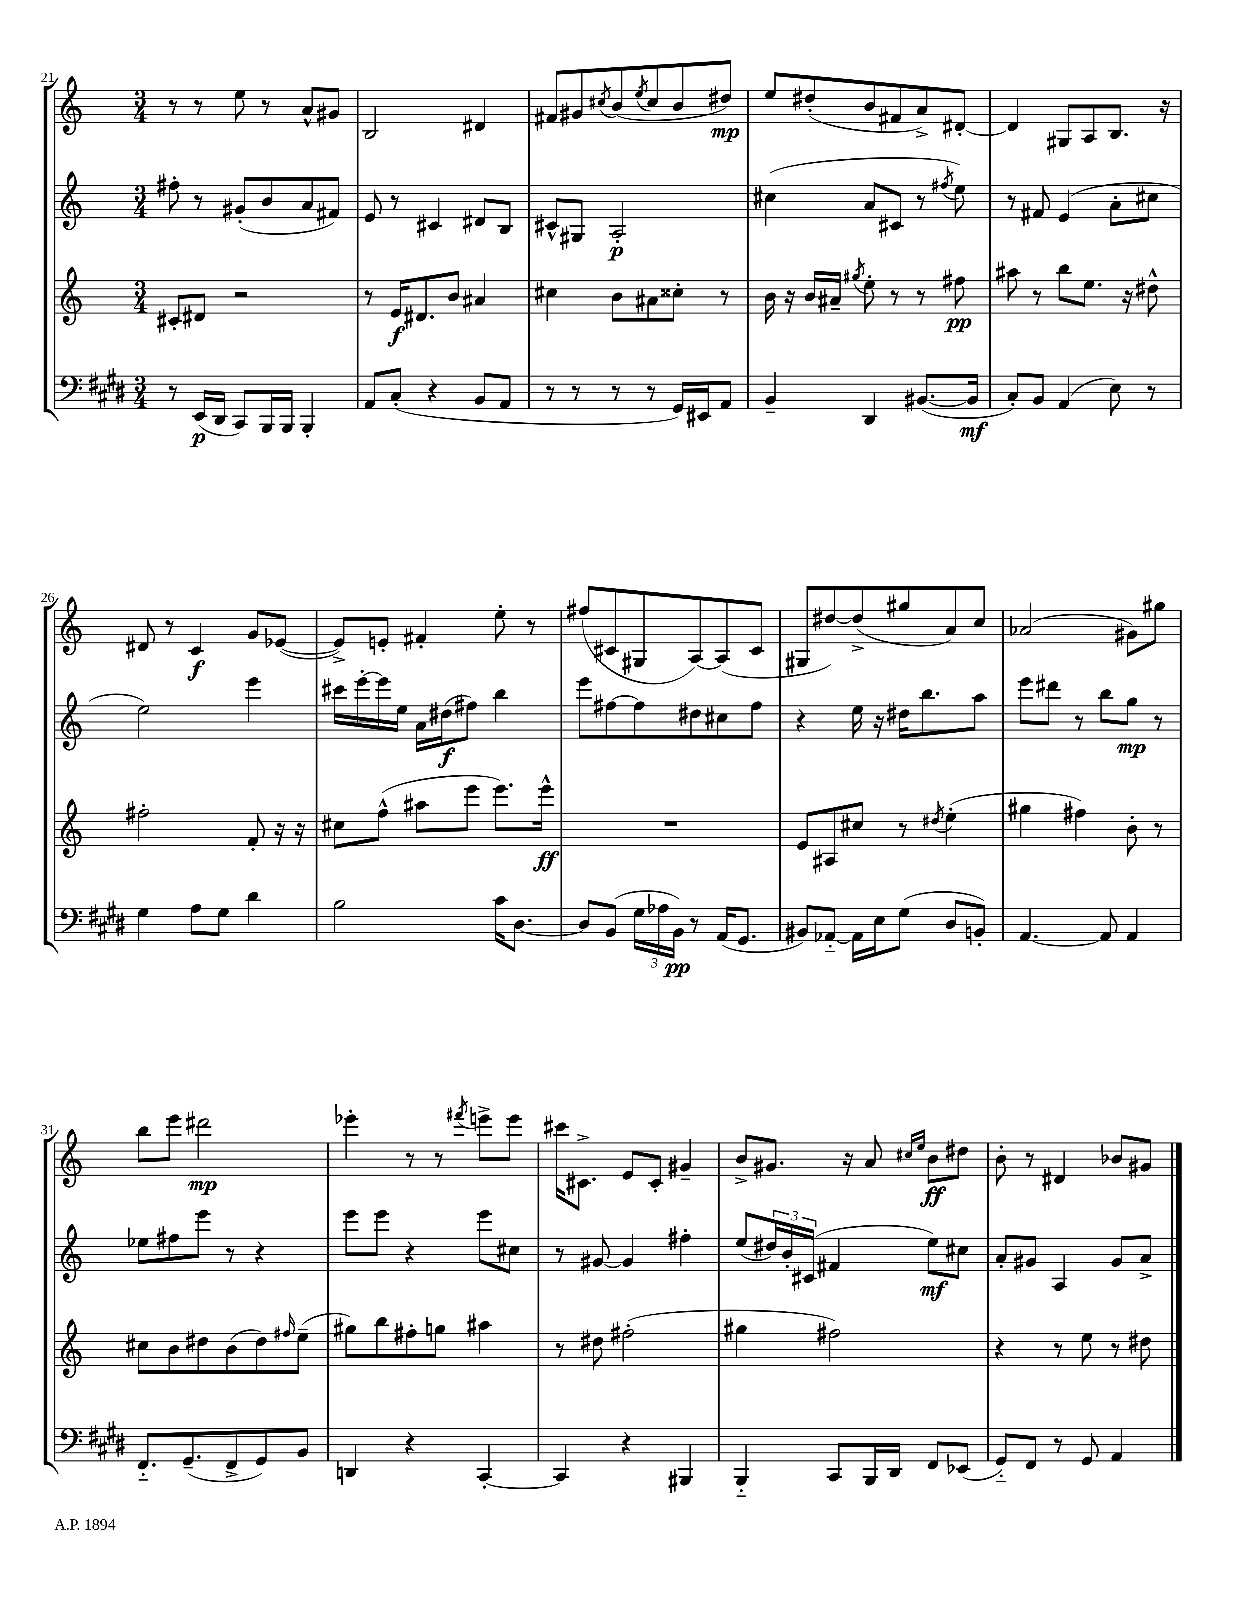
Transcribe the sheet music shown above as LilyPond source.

<<
\new StaffGroup <<
\new Staff = "s0" {
    \clef treble \key c \major \numericTimeSignature \time 3/4
    r8 r8 e''8 r8 a'8-^ gis'8 |
    b2 dis'4 |
    fis'8 gis'8 \acciaccatura { cis''8 } b'8( \acciaccatura { e''8 } cis''8 b'8 dis''8\mp) |
    e''8 dis''8-.( b'8 fis'8 a'8->) dis'8~-. |
    dis'4 gis8 a8 b8. r16 |
    dis'8 r8 c'4\f g'8 ees'8~( |
    ees'8->) e'8-. fis'4-. e''8-. r8 |
    fis''8( cis'8 gis8 a8~) a8( cis'8 |
    gis8 dis''8~) dis''8->( gis''8 a'8) c''8 |
    aes'2( gis'8) gis''8 |
    b''8 e'''8 dis'''2\mp |
    ees'''4-. r8 r8 \acciaccatura { fis'''8 } e'''8-> e'''8 |
    cis'''16 cis'8.-> e'8 cis'8-. gis'4-- |
    b'8-> gis'8. r16 a'8 \grace { cis''16 e''16 } b'8\ff dis''8 |
    b'8-. r8 dis'4 bes'8 gis'8 \bar "|." |
}
\new Staff = "s1" {
    \clef treble \key c \major \numericTimeSignature \time 3/4
    fis''8-. r8 gis'8-.( b'8 a'8 fis'8) |
    e'8 r8 cis'4 dis'8 b8 |
    cis'8-^ gis8 a2-.\p |
    cis''4( a'8 cis'8 r8 \acciaccatura { fis''8 } e''8) |
    r8 fis'8 e'4( a'8-. cis''8 |
    e''2) e'''4 |
    cis'''16 e'''16~-. e'''16 e''16 a'16 dis''16\f( fis''8) b''4 |
    e'''8 fis''8~ fis''8 dis''8 cis''8 fis''8 |
    r4 e''16 r16 dis''16 b''8. a''8 |
    e'''8 dis'''8 r8 b''8 g''8\mp r8 |
    ees''8 fis''8 e'''8 r8 r4 |
    e'''8 e'''8 r4 e'''8 cis''8 |
    r8 gis'8~ gis'4 fis''4-. |
    e''8( \tuplet 3/2 { dis''16) b'16-. cis'16( } fis'4 e''8\mf) cis''8 |
    a'8-. gis'8 a4 gis'8 a'8-> \bar "|." |
}
\new Staff = "s2" {
    \clef treble \key c \major \numericTimeSignature \time 3/4
    cis'8-. dis'8 r2 |
    r8 e'16\f dis'8. b'8 ais'4 |
    cis''4 b'8 ais'8 cisis''8-. r8 |
    b'16 r16 b'16 ais'16-- \acciaccatura { gis''8 } e''8-. r8 r8 fis''8\pp |
    ais''8 r8 b''8 e''8. r16 dis''8-^ |
    fis''2-. f'8-. r16 r16 |
    cis''8 f''8-^( ais''8 e'''8 e'''8.) e'''16-^\ff |
    R2. |
    e'8 ais8 cis''8 r8 \acciaccatura { dis''8 } e''4-.( |
    gis''4 fis''4) b'8-. r8 |
    cis''8 b'8 dis''8 b'8( dis''8) \grace { fis''16 } e''8--( |
    gis''8) b''8 fis''8-. g''8 ais''4 |
    r8 dis''8 fis''2-.( |
    gis''4 fis''2) |
    r4 r8 e''8 r8 dis''8 \bar "|." |
}
\new Staff = "s3" {
    \clef bass \key e \major \numericTimeSignature \time 3/4
    r8 e,16\p( dis,16 cis,8) b,,16 b,,16 b,,4-. |
    a,8 cis8-.( r4 b,8 a,8 |
    r8 r8 r8 r8 gis,16) eis,16 a,8 |
    b,4-- dis,4 bis,8.~( bis,16\mf |
    cis8-.) b,8 a,4( e8) r8 |
    gis4 a8 gis8 dis'4 |
    b2 cis'16 dis8.~ |
    dis8 b,8( \tuplet 3/2 { gis16 aes16 b,16\pp) } r8 a,16( gis,8. |
    bis,8) aes,8~-_ aes,16 e16 gis8( dis8 b,8-.) |
    a,4.~ a,8 a,4 |
    fis,8.-_ gis,8.--( fis,8-> gis,8) b,8 |
    d,4 r4 cis,4~-. |
    cis,4 r4 bis,,4 |
    b,,4-_ cis,8 b,,16 dis,16 fis,8 ees,8( |
    gis,8-_) fis,8 r8 gis,8 a,4 \bar "|." |
}
>>
>>
\layout { \context { \Score currentBarNumber = #21 } }
